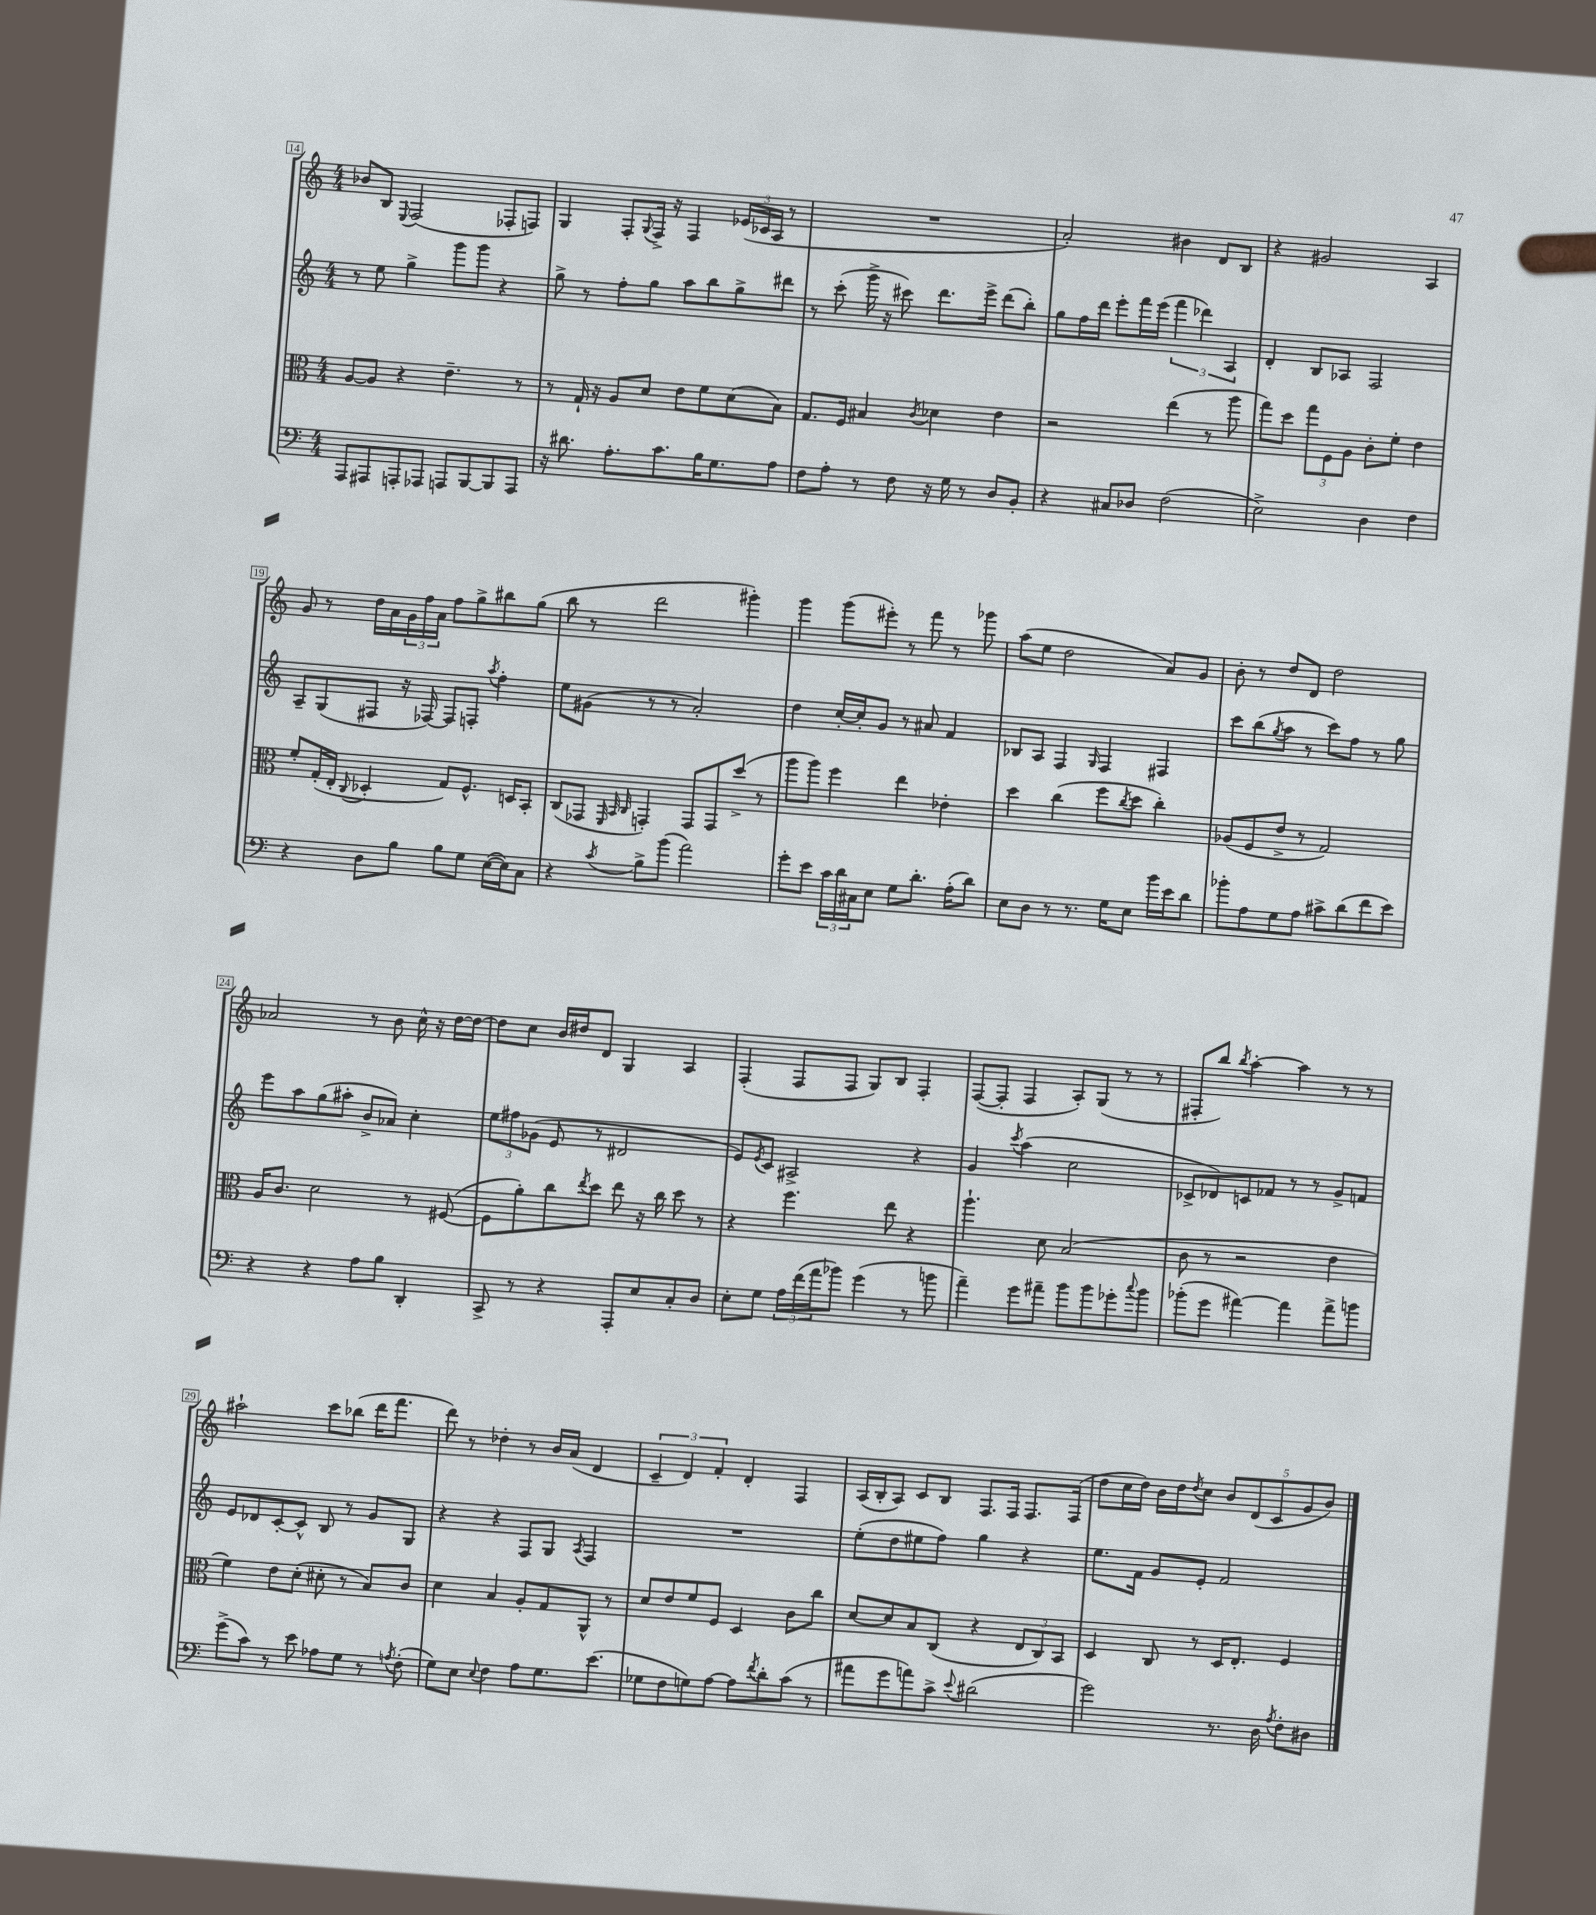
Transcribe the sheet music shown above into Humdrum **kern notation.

**kern	**kern	**kern	**kern
*part4	*part3	*part2	*part1
*staff4	*staff3	*staff2	*staff1
*clefF4	*clefC3	*clefG2	*clefG2
*k[]	*k[]	*k[]	*k[]
*M4/4	*M4/4	*M4/4	*M4/4
=14	=14	=14	=14
8AAA/L	[8A/L	8r	8b-X/L
8AAA#X/	8A/J]	8ee\	8B/J
.	.	.	8qqE/
8AAAn'/	4r	4gg^\	(2F/
8AAA-X/J	.	.	.
8AAAn/L	4.e~\	8ggg\L	.
[8BBB/	.	8ggg\J	.
8BBB/]	.	4r	8F-X'/L
8AAA/J	8r	.	8Fn/J)
=15	=15	=15	=15
16r	8r	8gg^\	4G/
8.d#X\	.	.	.
.	16G`/	8r	.
.	16r	.	.
8.A'\L	8A/L	8ff'\L	8F'/L
.	.	.	8qqG/
.	8d/J	8gg\J	16F^/Jk
8.c\	.	.	16r
.	8e\L	8aa\L	4F/
16B\K	8f\	8bb\	.
8.G\	.	.	.
.	(8d\	8gg^\	(24e-X/LL
.	.	.	24c-X/
.	.	.	24A/JJ
8A\J	8B\J)	8ddd#X\J	8r
=16	=16	=16	=16
8F\L	8.G/L	8r	1r
8A'\J	.	(8ccc'\	.
.	16F/Jk	.	.
8r	4B#X/	16ggg^\	.
.	.	16r	.
8F\	.	8ccc#X\)	.
.	8qc/	.	.
16r	4d-X\	8.ddd\L	.
16G\	.	.	.
8r	.	.	.
.	.	16eee^\Jk	.
8D/L	4e\	(8ddd\L	.
8BB'/J	.	8bb'\J)	.
=17	=17	=17	=17
4r	2r	8gg\L	2a'/)
.	.	16ff\L	.
.	.	16ddd\JJ	.
8C#X/L	.	8eee'\L	.
8D-X/J	.	16fff\L	.
.	.	(16eee\JJ	.
(2F\	(4ee\	6fff\	4b#X\
.	.	6ddd-X\)	.
.	8r	.	8d/L
.	.	6A/	.
.	8aa\	.	8B/J
=18	=18	=18	=18
2E^\)	8gg\L)	4d'/	4r
.	8dd\J	.	.
.	12gg\L	8B/L	2g#X/
.	12F\	.	.
.	.	8A-X/J	.
.	12A\J	.	.
4D\	8c'\L	2F/	.
.	8f'\J	.	.
4F\	4e\	.	4A/
!!LO:LB:g=z
=19	=19	=19	=19
4r	8f'/L	8A~/L	8g/
.	(16G'/L	(8G/	8r
.	16E'/JJ	.	.
.	8qqC/	.	.
8D\L	4D-X'/	8F#X/J	16dd\LL
.	.	.	16a\
8B\J	.	16r	24g\
.	.	.	24ff\
.	.	[16F-X/)	.
.	.	.	24a\JJ
8B\L	8G/L)	8F-/L]	8ff\L
8G\J	8.F^^/J	8Fn'/J	8gg^\
.	.	8qaa/	.
([16E\LL	.	4ff'\	8bb#X\
16E\J])	16Dn/KL	.	.
8C\J	8BB'/J	.	(8gg\J
=20	=20	=20	=20
4r	(8C/L	8ee\L	8bb\
.	8GG-X/J	(8g#X\J	8r
.	32qqFF/	.	.
.	32qqBB/	.	.
8qc/	32qqC/	.	.
8B^\L	4GGn'/)	8r	2ddd\
(8b\J	.	8r	.
2a\)	8GG/L	2a'/)	.
.	8GG/	.	.
.	(8dd^/J	.	4ggg#X'\)
.	8r	.	.
=21	=21	=21	=21
8g'\L	8aa\L	4dd\	4ggg\
8e\J	8aa\J)	.	.
24c\LL	4ff\	[16cc'/LL	(8ggg\L
24d\	.	.	.
.	.	16cc'/J]	.
24C#X\J	.	.	.
8E\J	.	8g/J	8eee#X'\J)
8G\L	4ee\	8r	8r
8.d'\J	.	8a#X/	8fff\
.	4e-X'\	4f/	8r
(16A'\KL	.	.	.
8d\J)	.	.	8ggg-X\
=22	=22	=22	=22
8E\L	4dd\	8B-X/L	(8aa\L
8D\J	.	8A/J	8ee\J
8r	(4cc\	4F/	2dd\
8.r	.	.	.
.	.	16qqG/	.
.	8ff\L	4F/	.
16G\KL	.	.	.
.	8qcc/	.	.
8E\J	8dd\J	.	.
16b\LL	4cc'\)	4F#X/	8a/L)
16e\J	.	.	.
8d\J	.	.	8g/J
=23	=23	=23	=23
8b-X'\L	(8A-X/L	8ccc\L	8b'\
8A\	8F/	(8bb\	8r
.	.	8qgg/	.
8G\	8e^/J	8aa\J	8dd/L
8A\J	8r	8r	8d/J
8c#X^\L	2G/)	8ccc\L)	2dd\
(8d\	.	8ff\J	.
8f\	.	8r	.
8e\J)	.	8gg\	.
!!LO:LB:g=z
=24	=24	=24	=24
4r	16A/KL	8eee\L	2a-X/
.	8.c/J	.	.
.	.	8aa\	.
4r	2d\	(8gg\	.
.	.	8aa#X'\J	.
8A\L	.	8b^/L	8r
8B\J	.	8a-X/J)	8b\
4DD'/	8r	4cc'\	16cc^^\
.	.	.	16r
.	([8F#X/	.	[16dd\LL
.	.	.	16dd\JJ_
=25	=25	=25	=25
8CC^/	8F#\L]	12ee\L	8dd\L]
.	.	12ff#X\	.
8r	8a'\)	.	8cc\J
.	.	(12g-X\J	.
4r	8cc\	8e/	16b/LL
.	.	.	16dd#X/J
.	8qee/	.	.
.	8dd\J	8r	8d/J
8AAA'/L	8ee\	2d#X/	4G/
8E/	16r	.	.
.	16cc\	.	.
8C'/	8dd\	.	4A/
8D/J	8r	.	.
=26	=26	=26	=26
8E'\L	4r	8e/L)	(4F'/
.	.	8qe/	.
8G\J	.	8c/J	.
24A\LL	4.ff\	2A#X^/	8F/L
(24f\	.	.	.
24a\J	.	.	.
8b-X\J)	.	.	8F/J
(4g\	.	.	8G/L)
.	8ee\	.	8B/J
8r	4r	4r	4F'/
8bn\	.	.	.
=27	=27	=27	=27
4a~\)	4.aa`\	4g/	([8F/L
.	.	.	8F'/J]
.	.	8qccc/	.
8g\L	.	(4aa\	4F/
8a#X~\J	8d\	.	.
8b\L	(2B/	2cc\	8A'/L)
8b\	.	.	(8G/J
8g-X'\	.	.	8r
8qqcc/	.	.	.
8b\J	.	.	8r
=28	=28	=28	=28
(8b-X'\L	8c\	8c-X^/L	8F#X'/L
8g\J	8r	8d-X/)	8bb/J)
.	.	.	8qbb/
[4a#X\)	2r	8cn/	[4aa'\
.	.	8f-X/J	.
4a#\]	.	8r	4aa\]
.	.	8r	.
8a#^\L	4e\	8g^/L	8r
8bn\J	.	8fn/J	8r
!!LO:LB:g=z
=29	=29	=29	=29
(8g^\L	4f\)	8e/L	2aa#X`\
8c\J)	.	8d-X/	.
8r	8e\L	[8c'/	.
8e\	(8d'\J	8c^^/J]	.
8A-X\L	8d#X'\	8B/	8ccc\L
8G\J	8r	8r	(8bb-X\J
8r	8B/L)	8g/L	16ddd\KL
.	.	.	8.fff\J
8qAn/	.	.	.
(8F'\	8c/J	8G/J	.
=30	=30	=30	=30
8G\L)	4d\	4r	8ddd\)
8E\J	.	.	8r
8qqE/	.	.	.
4F\	4B/	4r	4dd-X'\
8A\L	8A'/L	8F/L	8r
8.G\	8G/	8G/J	16b/LL
.	.	.	(16a/JJ
.	.	8qA/	.
.	8AA^^/J	4F/	4d/
(8.e\J	.	.	.
.	8r	.	.
=31	=31	=31	=31
8G-X\L	8d/L	1r	6c~/
8F\	8e/	.	.
.	.	.	6d/)
8Gn\)	8f/	.	.
.	.	.	6f'/
[8A\J	8F/J	.	.
8A\L]	4D/	.	4d'/
8qf/	.	.	.
8d'\	.	.	.
(8c\J	8c\L	.	4F/
8r	8cc\J	.	.
=32	=32	=32	=32
8a#X\L	[8d/L	(8ee'\L	(16A/LL
.	.	.	16B'/J
8g\	8d/]	8dd\	8A/J)
8an\)	8B/	8ee#X\	8c/L
8c^\J	(8C/J	8ff\J)	8B/J
8qqe/	.	.	.
(2d#X\	4r	4gg\	8.F/L
.	.	.	16F/Jk
.	12E/L	4r	8.F/L
.	12C/)	.	.
.	12BB/J	.	.
.	.	.	(16F/Jk
=33	=33	=33	=33
2g\)	4D/	8.ee\L	8dd\L
.	.	.	16cc\L
.	.	16f\Jk	16dd\JJ)
.	8C/	8g/L	16b\LL
.	.	.	16dd\J
.	.	.	8qdd/
.	8r	8e'/J	8cc\J
8.r	16D/KL	2f/	10b/L
.	8.E'/J	.	.
.	.	.	(10d/
16D\	.	.	.
.	.	.	10c/
8qA/	.	.	.
8F'\L	4F/	.	.
.	.	.	10g/
8D#X\J	.	.	.
.	.	.	10b/J)
==	==	==	==
*-	*-	*-	*-
